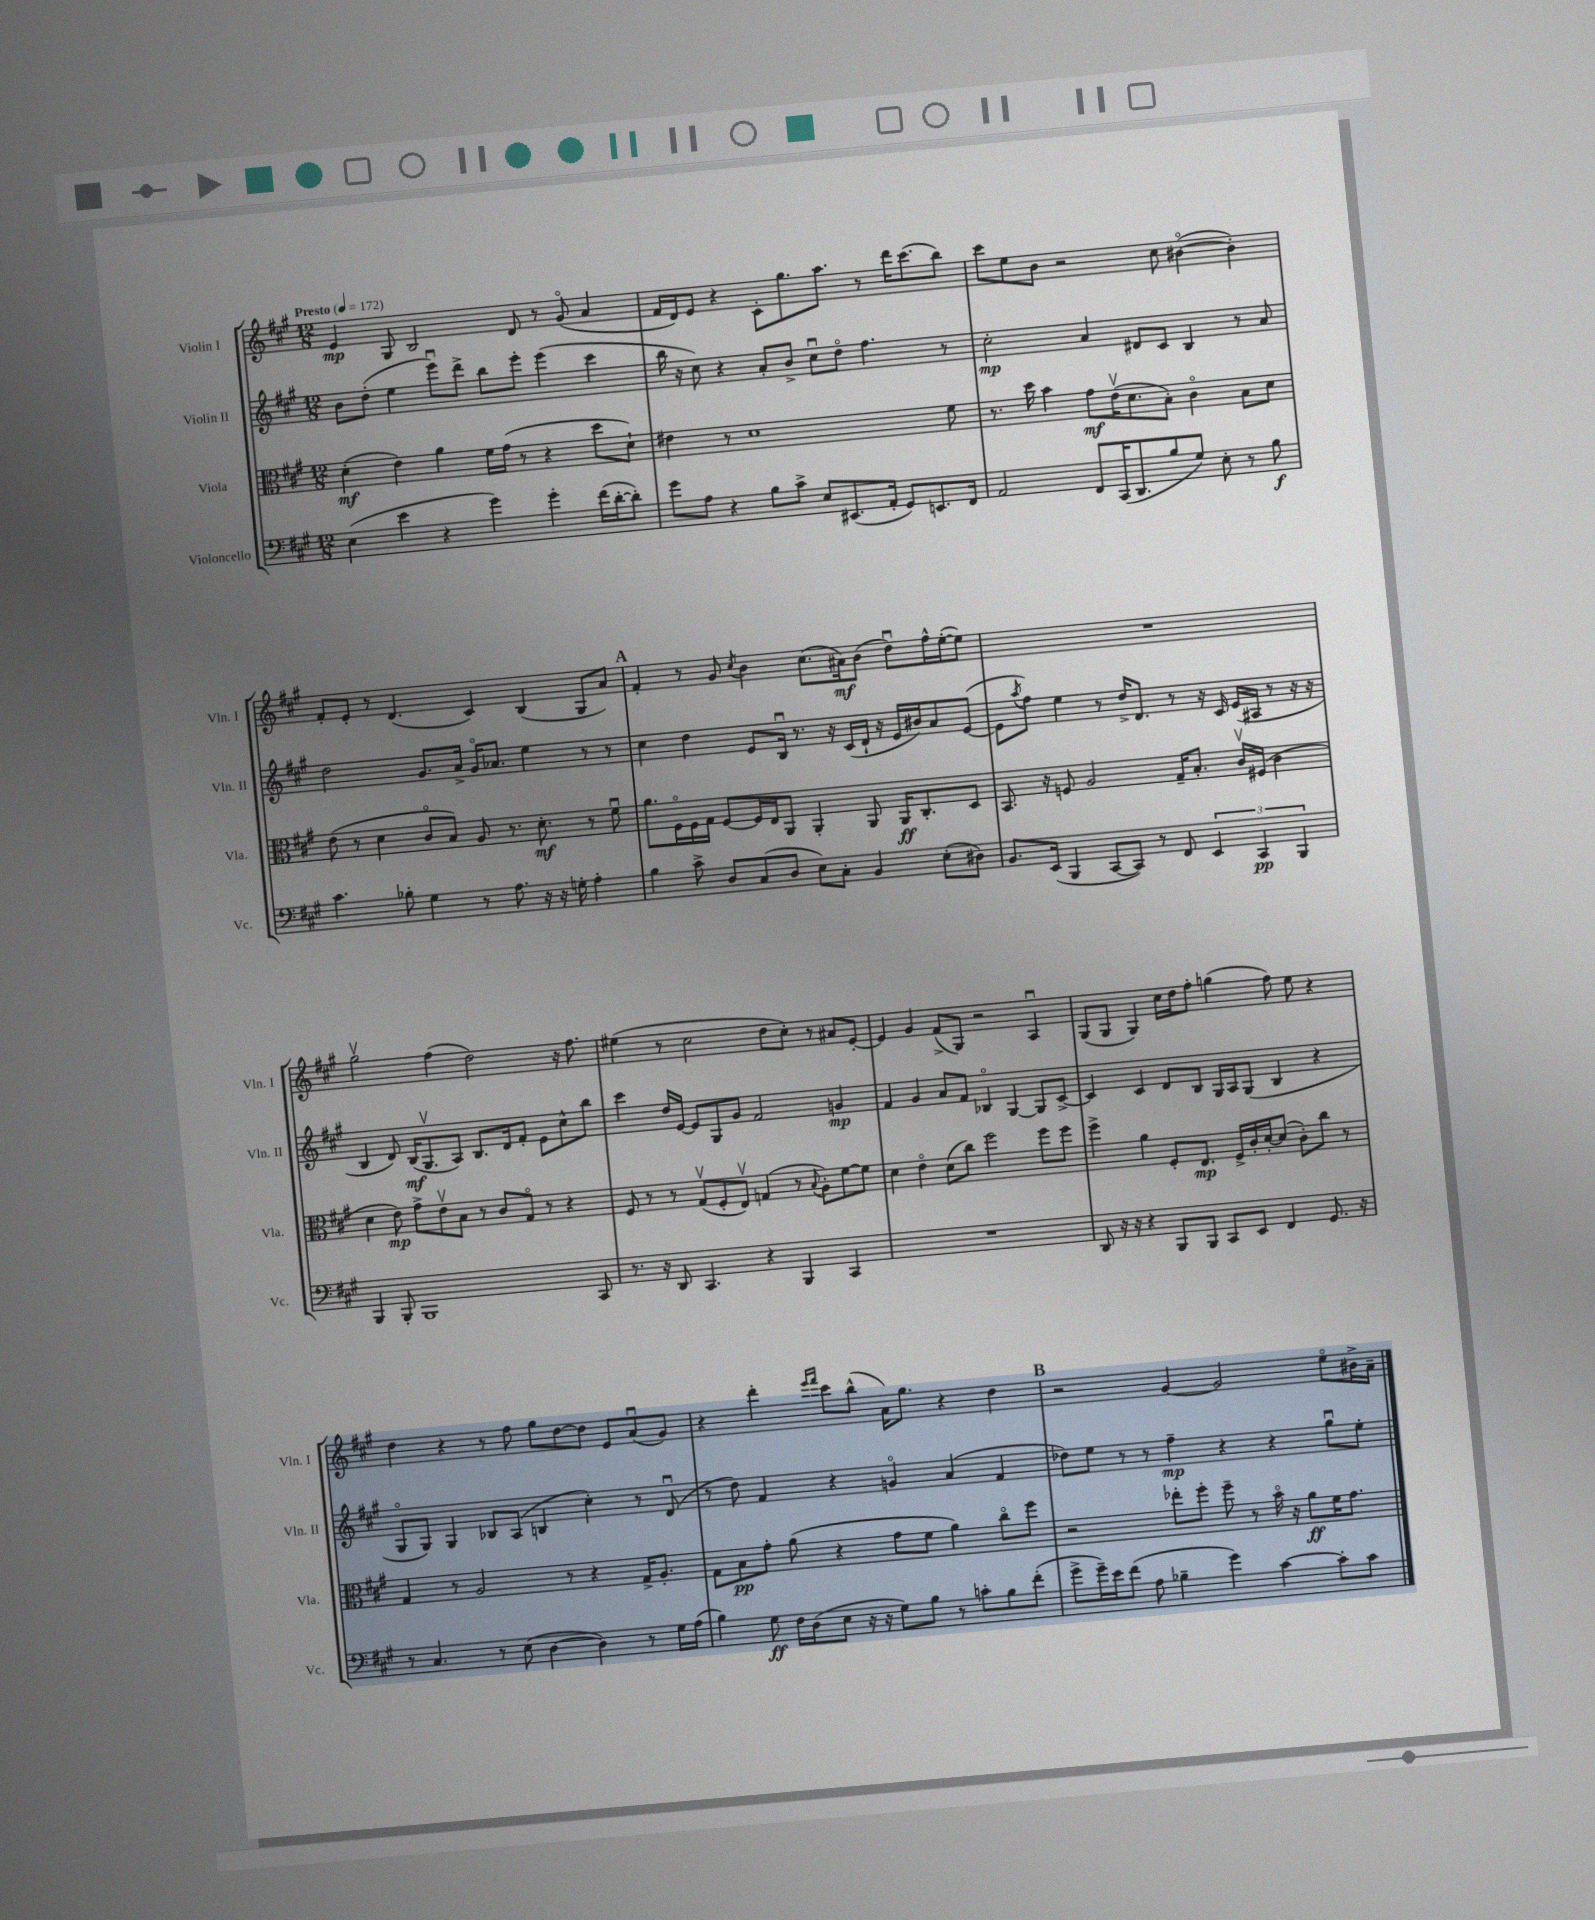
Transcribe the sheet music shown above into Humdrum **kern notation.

**kern	**kern	**kern	**kern
*staff4	*staff3	*staff2	*staff1
*clefF4	*clefC3	*clefG2	*clefG2
*k[f#c#g#]	*k[f#c#g#]	*k[f#c#g#]	*k[f#c#g#]
*M12/8	*M12/8	*M12/8	*M12/8
*MM172	*MM172	*MM172	*MM172
(4E	(4d'	8b	4e
.	.	(8dd'	.
4e	4e)	4ee	8G#
.	.	.	2B
4r	4a	8eeeu)	.
.	.	8ddd^	.
4g#)	16f#	8bb	.
.	(16g#	.	.
.	8r	8eee'	8d
4g#'	4r	(4eee	8r
.	.	.	(8g#o
(16f#	8dd	4ccc#	4a
[16d'	.	.	.
8d'])	8d`)	.	.
=	=	=	=
8g#	4e#	16bb	16f#
.	.	16r	16d)
8A	.	8cc#)	8e
4r	8r	4r	4r
.	1d	.	.
8B	.	8a'	8c#'
8c#^	.	8b^	8.gg#
8E	.	8cc#u	.
.	.	.	8.aa
(8.EE#	.	8ddo	.
.	.	4.ff#	8r
16AA'	.	.	.
8GG#)	.	.	16ddd
.	.	.	(8.ccc#
8.EE	.	.	.
.	8f#	8r	8bb)
16FF#	.	.	.
=	=	=	=
2AA	8.r	2cc#'	8ccc#
.	.	.	8ee
.	16dd	.	.
.	4b	.	8b
.	.	.	2r
8FF#	8g#	4a	.
(16CC#	(16ev	.	.
8.DD	8.d	.	.
.	.	8d#	.
8B	8B')	8c#	8cc#
8G#)	4c#o	4B	([4b#o
8E'	.	.	.
8r	8B	8r	4b#'])
8B	8d	8a	.
=	=	=	=
4.c#	(8e	2dd	8f#'
.	8r	.	8e'
.	4d	.	8r
8B-'	.	.	(4.d
4G#	8c#o	8.g#	.
.	8B)	.	.
.	.	16a^	.
8r	8A	16g#o	4c#)
.	.	8.a-	.
8.A	8.r	.	.
.	.	4ee	(4B
16r	8.d'	.	.
16r	.	.	.
16G'	.	.	.
4A'	8r	8r	8G#
.	8f#u	8r	8a)
=	=	=	=
4B	8.a	4cc#	4f#'
.	16F#o	.	.
8c#^	16F#	4dd	8r
.	16G#	.	.
8D	[8F#	.	8g#
.	.	.	8qcc#
(8C#	16F#]	8e	4b
.	16E	.	.
8D	8AA	16Bu	.
.	.	8.r	.
8E)	4AA'	.	(8.cc#
8C#'	.	16r	.
.	.	(16c#	16a#)
4BB	8AA	16d`	(8b
.	.	16r	.
.	16AA	16e	8ddu)
.	8.C#'	16b#)	.
(8E'	.	8a	16ff#^^
.	.	.	([16ee'
8D#)	8D	([8e	8ee])
=	=	=	=
8.BB	8.BB	8e]	1.r
.	.	8qaa	.
.	.	8ff#)	.
(16EE	16r	.	.
4BBB	8F	4ee	.
.	2A	.	.
[8CC#	.	8r	.
8CC#])	.	16dd^	.
.	.	8.d	.
8r	.	.	.
8FF#	16G#~	8r	.
.	8.B'	.	.
6EE	.	16r	.
.	.	16c#	.
.	16c#v	(16e	.
6CC#	.	.	.
.	(16F#	16A#	.
.	4c#	8r	.
6BBB	.	.	.
.	.	16r	.
.	.	16r	.
=	=	=	=
4BBB	4d	4B	2gg#v
8BBB'	8e)	8d)	.
1BBB	8g#^	(16B	.
.	.	8.G#v	.
.	8ev	.	(4ff#
.	8B	8A)	.
.	8r	8.B	2dd)
.	8c#	.	.
.	.	16d	.
.	8G#o	8f#'	.
.	8r	8e	.
.	4r	8cc#^^	16r
.	.	.	8.ff#
8CC#	.	8bb	.
=	=	=	=
8.r	8F#	4ccc#	(4ee#
.	8r	.	.
16r	.	.	.
8DD	8r	16dd	8r
.	.	[16e	.
4.CC#	(8G#v	8e]	2cc#
.	8F#'	8G#	.
.	8Ev)	8g#	.
4r	(4G	2f#	.
.	.	.	8dd
4BBB	8r	.	8cc#')
.	8qqB	.	.
.	8A')	.	8r
4CC#	[8f#	4g	8a#
.	8f#]	.	[8e'
=	=	=	=
1.r	4d	4f#	4e]
.	4eo	4g#	4g#
.	(8d	8a	(8f#^
.	8cc#)	8f#	8G#)
.	2ff#	4B-o	2r
.	.	[4G#	.
.	8ff#	8G#]	4Au
.	8ff#	[8c#^	.
=	=	=	=
8DD	4ff#^	4c#]	(8G#
16r	.	.	8G#
16r	.	.	.
4r	4a	4c#	4G#)
8BBB	8F#'	8d	16cc#
.	.	.	16dd
8BBB	8.E	8B	8ff#'
8CC#	.	16G#	(4gg
.	16F#^	16A	.
8EE	16c#'	(8G#	.
.	[16d'	.	.
4FF#	(8d]	4B	8ff#)
.	8c#')	.	8ee
8.GG#	8cc#	4r	4r
.	8r	.	.
16r	.	.	.
=	=	=	=
8r	4G#	8G#o	4dd
4.C#	.	8G#)	.
.	8r	4G#	4r
.	2A	.	.
8r	.	8B-	8r
(8E	.	(8A	8ff#
[4D	.	4B	8gg#
.	8r	.	[8dd
4D])	4r	4cc#')	8dd]
.	.	.	8e
8r	16G#^	8r	(8au
.	8.A'	.	.
16G#	.	(8du	8g#)
(16A	.	.	.
=	=	=	=
4B)	8G#	8r	4r
.	8B	8dd)	.
8G#	8g#'	4f#	4ddd'
16F#	(8a	.	.
(16D	.	.	.
.	.	.	16qqeee
.	.	.	16qqfff#
8E	4r	4r	8ccc#
16r	.	.	(8bb^^
16r	.	.	.
8G#)	8g#	4go	16a)
.	.	.	8.gg#
8B	8f#	.	.
8r	4a)	(4a	4r
8c'	.	.	.
8B	8cc#o	4f#	4dd
(8f#'	8ff#	.	.
=	=	=	=
8g#^	2r	8dd-)	2r
16g#~)	.	8ee	.
16e	.	.	.
(8f#	.	8r	.
8A	.	8r	.
4B-~	8ee-'	4ff#~	[4g#
.	8ff#'	.	.
4g#)	8ff#~	4r	2g#]
.	8r	.	.
[4c#	16bo	4r	.
.	16r	.	.
.	8a	.	.
8c#']	16f#	8gg#u	8eeo
.	8.g#	.	.
8c#	.	8ee'	16b#^
.	.	.	16a~
==	==	==	==
*-	*-	*-	*-
